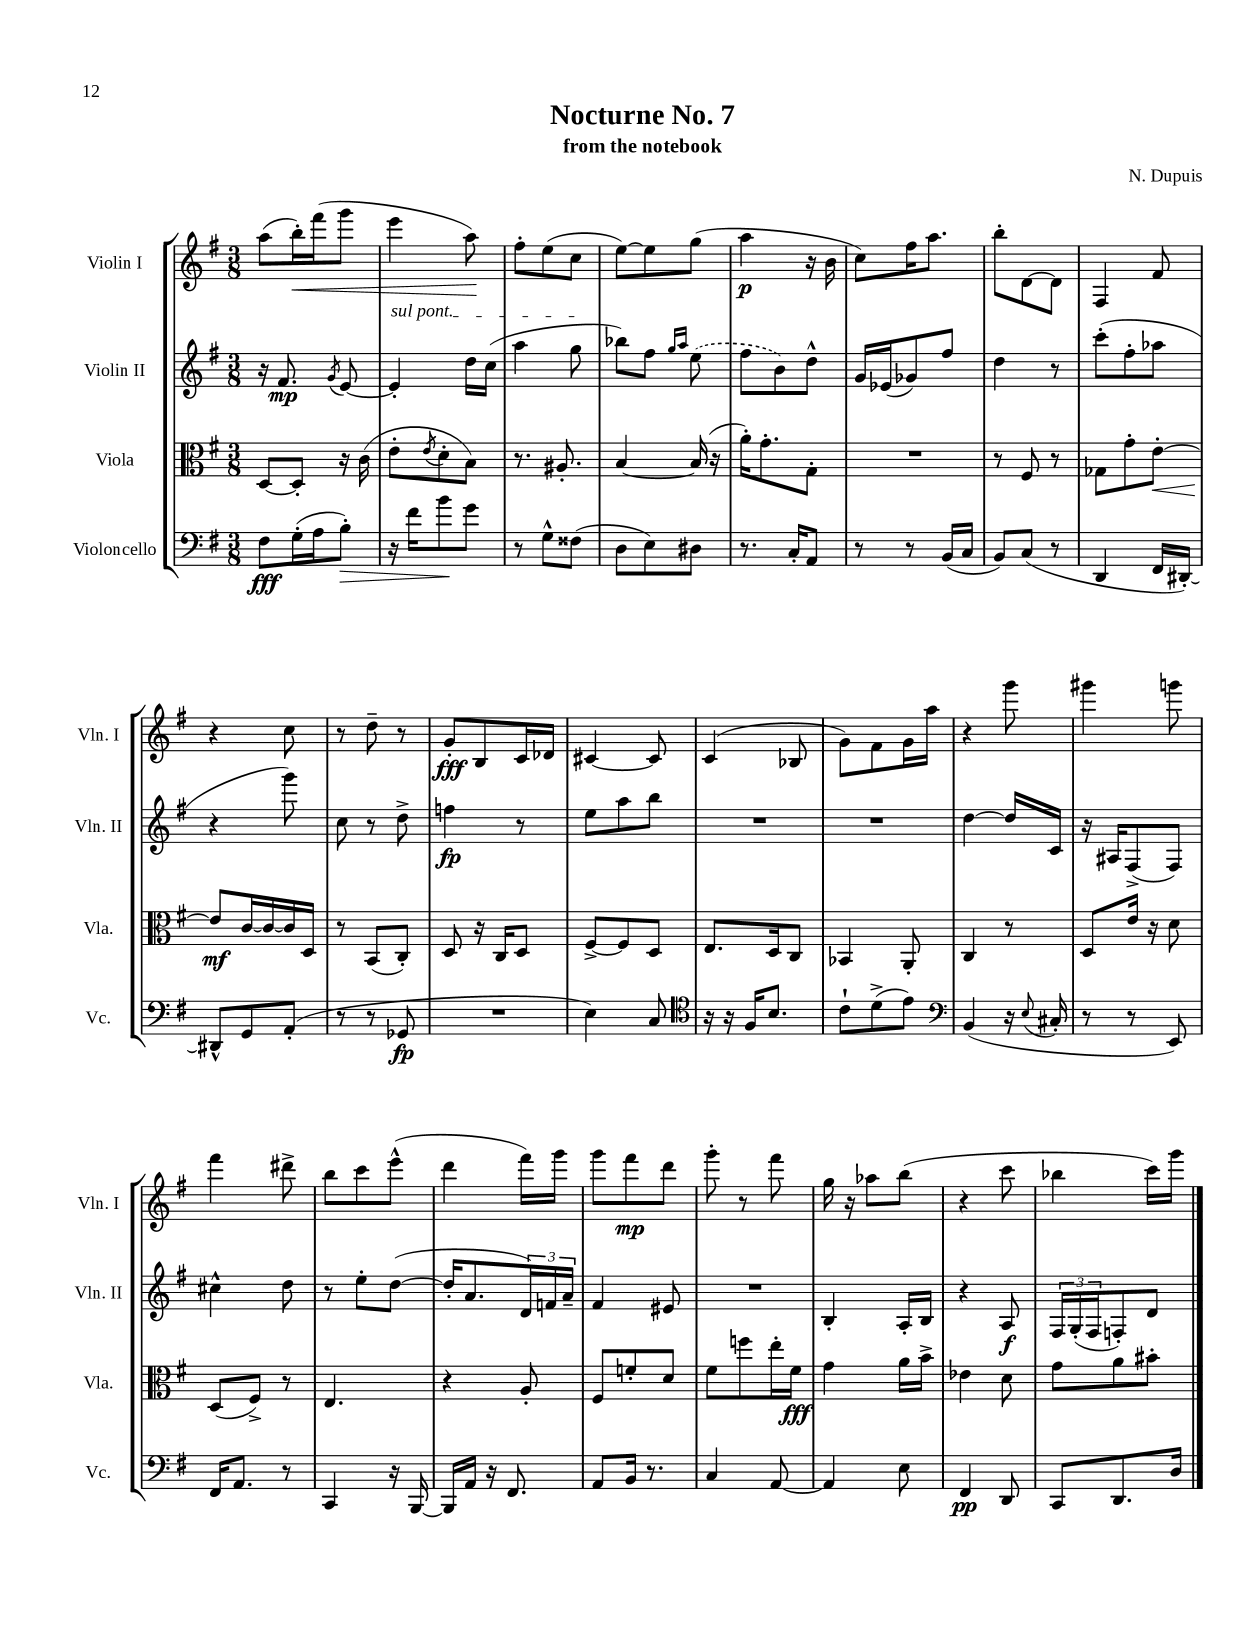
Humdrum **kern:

**kern	**kern	**kern	**kern
*staff4	*staff3	*staff2	*staff1
*clefF4	*clefC3	*clefG2	*clefG2
*k[f#]	*k[f#]	*k[f#]	*k[f#]
*M3/8	*M3/8	*M3/8	*M3/8
8F#	[8D	16r	(8aa
.	.	8.f#	.
(16G'	8D']	.	16bb')
16A	.	.	(16fff#
.	.	8qg	.
8B')	16r	[8e	8ggg
.	(16c	.	.
=	=	=	=
16r	8e'	4e']	4eee
16f#	.	.	.
.	8qe	.	.
8b	8d'	.	.
8g	8B)	16dd	8aa)
.	.	(16cc	.
=	=	=	=
8r	8.r	4aa	8ff#'
8G^^	.	.	(8ee
.	8.A#'	.	.
(8F##	.	8gg	8cc
=	=	=	=
8D	[4B	8bb-)	[8ee)
8E)	.	8ff#	8ee]
.	.	16qqgg	.
.	.	16qqaa	.
8D#	(16B]	(8ee	(8gg
.	16r	.	.
=	=	=	=
8.r	16a')	8ff#	4aa
.	8.g'	.	.
.	.	8b)	.
16C'	.	.	.
8AA	8G'	8dd^^	16r
.	.	.	16b
=	=	=	=
8r	4.r	16g	8cc)
.	.	(16e-	.
8r	.	8g-)	16ff#
.	.	.	8.aa
(16BB	.	8ff#	.
16C	.	.	.
=	=	=	=
8BB)	8r	4dd	8bb'
(8C	8F#	.	[8d
8r	8r	8r	8d]
=	=	=	=
4DD	8G-	(8ccc'	4F#
.	8g'	8ff#'	.
16FF#	[8e'	8aa-	8f#
[16DD#')	.	.	.
=	=	=	=
8DD#^^]	8e]	4r	4r
8GG	[16c	.	.
.	16c_	.	.
(8AA'	16c]	8ggg)	8cc
.	16D	.	.
=	=	=	=
8r	8r	8cc	8r
8r	(8BB	8r	8dd~
8GG-	8C')	8dd^	8r
=	=	=	=
4.r	8D	4ff	8g'
.	16r	.	8B
.	16C	.	.
.	8D	8r	16c
.	.	.	16d-
=	=	=	=
4E)	[8F#^	8ee	[4c#
.	8F#]	8aa	.
8C	8D	8bb	8c#]
=	=	=	=
*clefC4	*	*	*
16r	8.E	4.r	(4c
16r	.	.	.
16F#	.	.	.
8.B	16D	.	.
.	8C	.	8B-
=	=	=	=
8c`	4BB-	4.r	8g)
(8d^	.	.	8f#
8e)	8AA'	.	16g
.	.	.	16aa
=	=	=	=
*clefF4	*	*	*
(4BB	4C	[4dd	4r
16r	8r	16dd]	8ggg
8qqE	.	.	.
16C#'	.	16c	.
=	=	=	=
8r	8D	16r	4ggg#
.	.	16A#	.
8r	16e	(8F#^	.
.	16r	.	.
8EE)	8d	8F#)	8ggg
=	=	=	=
16FF#	(8D	4cc#^^	4fff#
8.AA	.	.	.
.	8F#^)	.	.
8r	8r	8dd	8ddd#^
=	=	=	=
4CC	4.E	8r	8bb
.	.	8ee'	8ccc
16r	.	([8dd	(8eee^^
[16BBB	.	.	.
=	=	=	=
16BBB]	4r	16dd']	4ddd
16AA	.	8.a	.
16r	.	.	.
8.FF#	.	.	.
.	8A'	24d)	16fff#)
.	.	24f	.
.	.	.	16ggg
.	.	24a~	.
=	=	=	=
8AA	8F#	4f#	8ggg
16BB	8f'	.	8fff#
8.r	.	.	.
.	8d	8e#	8ddd
=	=	=	=
4C	8f#	4.r	8ggg'
.	8ff	.	8r
[8AA	16ee'	.	8fff#
.	16f#	.	.
=	=	=	=
4AA]	4g	4B'	16gg
.	.	.	16r
.	.	.	8aa-
8E	16a	16A'	(8bb
.	16b^	16B	.
=	=	=	=
4FF#	4e-	4r	4r
8DD	8d	8A	8ccc
=	=	=	=
8CC	8g	24F#	4bb-
.	.	(24G'	.
.	.	24F#	.
8.DD	8a	8F')	.
.	8b#'	8d	16ccc)
16D	.	.	16ggg
==	==	==	==
*-	*-	*-	*-
